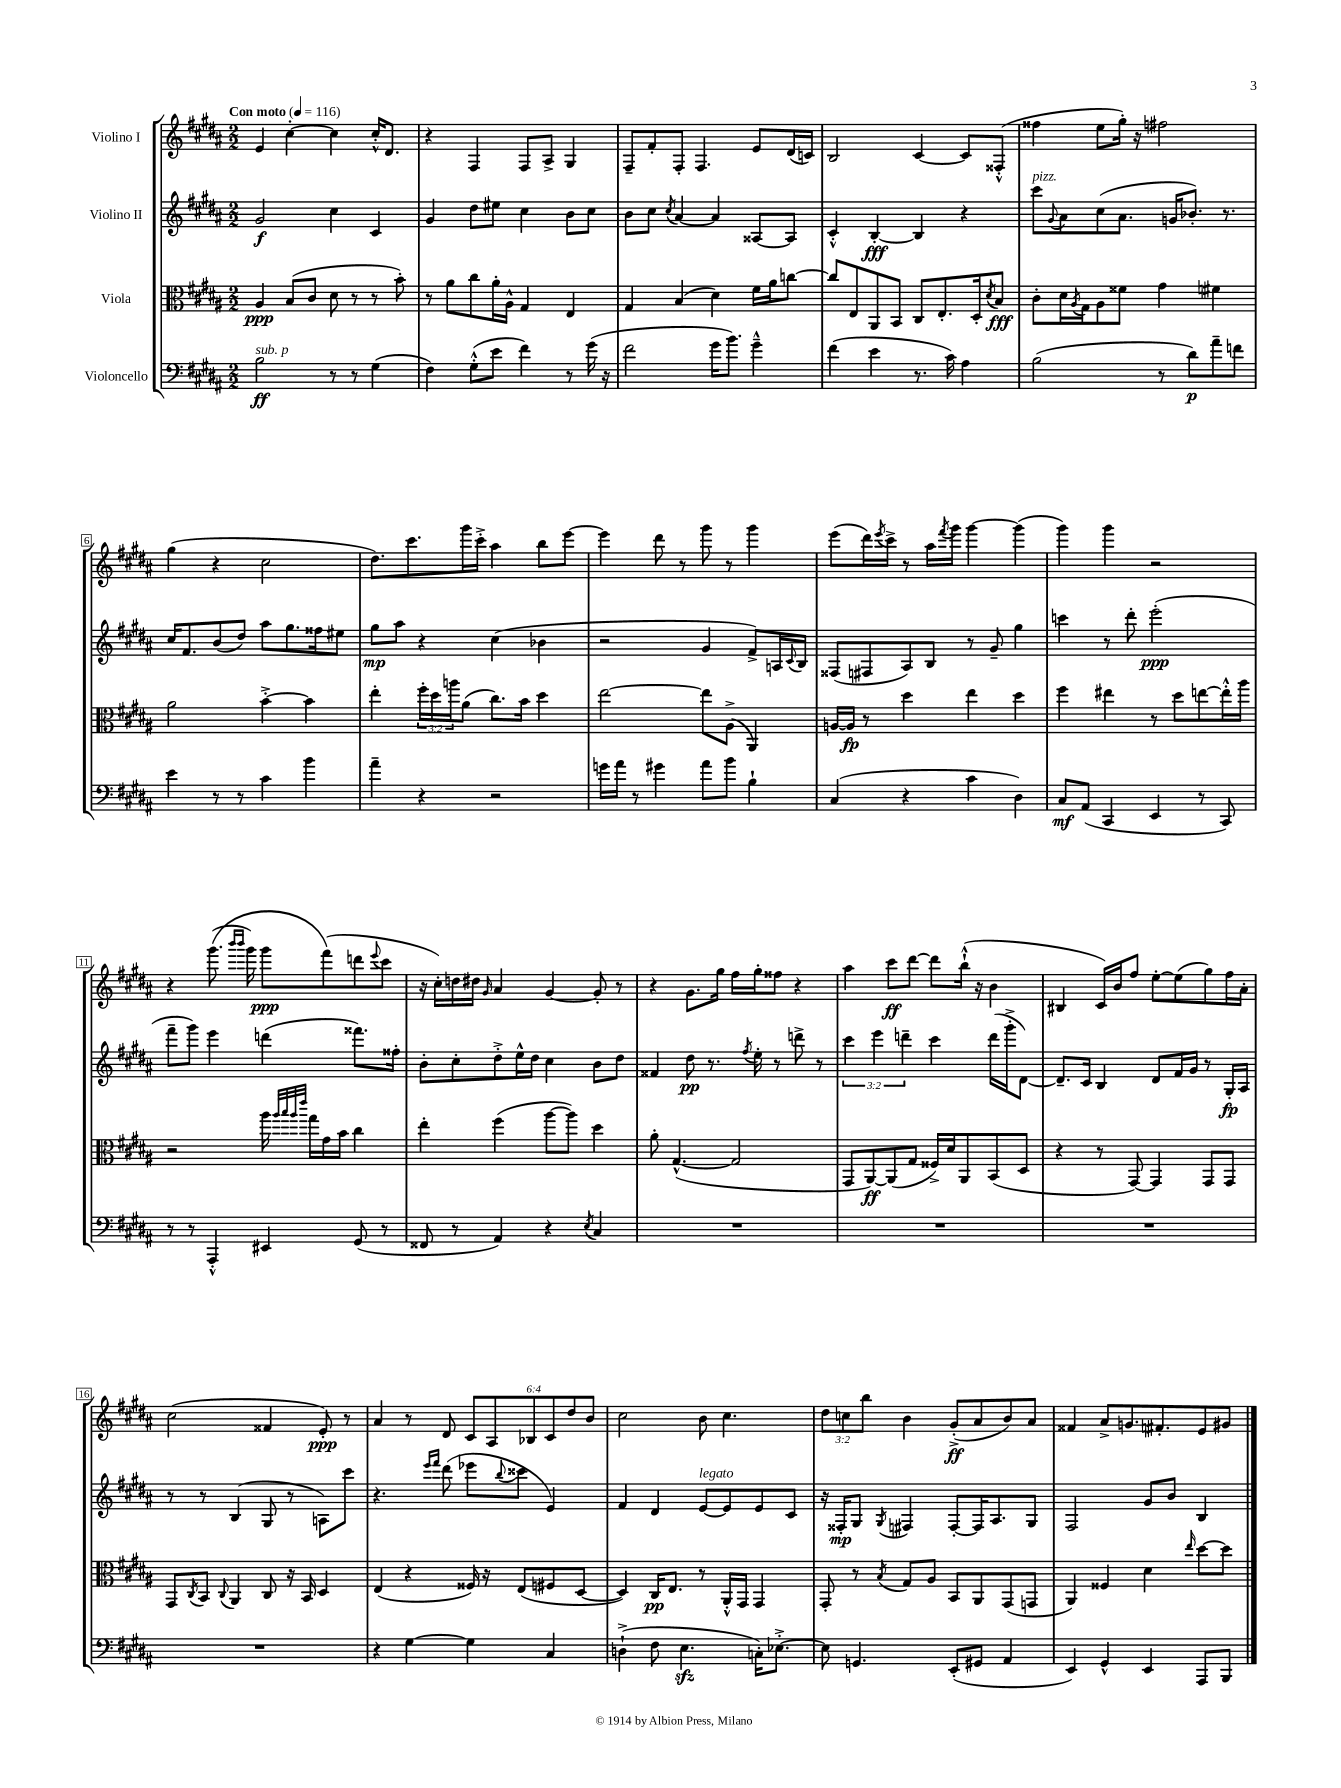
<<
\new StaffGroup <<
\new Staff = "s0" \with { instrumentName = "Violino I" } {
    \clef treble \key b \major \numericTimeSignature \time 2/2 \override Staff.TupletNumber.text = #tuplet-number::calc-fraction-text \tempo "Con moto" 4 = 116
    e'4 cis''4~-. cis''4 cis''16-.-^ dis'8. |
    r4 fis4 fis8 ais8-> gis4 |
    fis8-- fis'8-. fis8-. fis4. e'8 dis'16( c'16) |
    b2 cis'4~ cis'8 fisis8-.-^( |
    fisis''4 e''8 gis''16-.) r16 fis''2 |
    gis''4( r4 cis''2 |
    dis''8.) cis'''8. gis'''16 cis'''16-.-> ais''4 b''8 e'''8~ |
    e'''4 dis'''8 r8 gis'''8 r8 gis'''4 |
    e'''8( dis'''16) \acciaccatura { e'''8 } cis'''16-> r8 ais''16 \acciaccatura { fis'''8 } gis'''16 gis'''4~ gis'''4( |
    gis'''4) gis'''4 r2 |
    r4 gis'''8.(\( \grace { b'''16 b'''16 } gis'''16) gis'''8\ppp fis'''8(\) d'''8 \appoggiatura { e'''8 } cis'''8 |
    r16 cis''16-.) d''16 dis''16 \grace { gis'16 } ais'4 gis'4~ gis'8-. r8 |
    r4 gis'8. gis''16 fis''16 gis''16-. fisis''8 r4 |
    ais''4 cis'''8\ff dis'''8~ dis'''8 b''16-!-^( r16 b'4 |
    bis4 cis'16) b'16 fis''8 e''8~-. e''8( gis''8) fis''16 ais'16-. |
    cis''2( fisis'4 e'8-.\ppp) r8 |
    ais'4 r8 dis'8 \tuplet 6/4 { cis'8 ais8 bes8 cis'8 dis''8 b'8 } |
    cis''2 b'8 cis''4. |
    \tuplet 3/2 { dis''8 c''8 b''8 } b'4 gis'8-.->\ff( ais'8 b'8) ais'8 |
    fisis'4 ais'8-> g'8. fis'8.-. e'8 gis'8 \bar "|." |
}
\new Staff = "s1" \with { instrumentName = "Violino II" } {
    \clef treble \key b \major \numericTimeSignature \time 2/2 \override Staff.TupletNumber.text = #tuplet-number::calc-fraction-text
    gis'2\f cis''4 cis'4 |
    gis'4 dis''8 eis''8 cis''4 b'8 cis''8 |
    b'8 cis''8 \acciaccatura { cis''8 } ais'4~ ais'4 aisis8~ aisis8 |
    cis'4-.-^ b4~-.\fff b4 r4 |
    cis'''8^\markup { \italic "pizz." } \appoggiatura { gis'8 } ais'8 cis''8( ais'8. g'16 bes'8.-.) r8. |
    cis''16 fis'8. b'8( dis''8) ais''8 gis''8. fisis''16 eis''8 |
    gis''8\mp ais''8 r4 cis''4( bes'4 |
    r2 gis'4 fis'8->) a16 \appoggiatura { cis'8 } b16 |
    fisis8( fis8 ais8) b8 r8 gis'8-- gis''4 |
    c'''4 r8 dis'''8-. e'''2-.\ppp( |
    fis'''8-- gis'''8) e'''4 d'''4( fisis'''8.) fisis''16-. |
    b'8-. cis''8-. dis''8-.-> e''16-^ dis''16 cis''4 b'8 dis''8 |
    fisis'4 dis''8\pp r8. \acciaccatura { fis''8 } e''16-. r8 d'''8-> r8 |
    \tuplet 3/2 { cis'''4 e'''4 d'''4-- } cis'''4 d'''16( gis'''16-.-> dis'8~) |
    dis'8.-- cis'16 b4 dis'8 fis'16 gis'16 r8 gis16-.\fp ais16 |
    r8 r8 b4( gis8 r8 a8) cis'''8 |
    r4. \grace { e'''16 fis'''16 } dis'''8( ees'''8 \appoggiatura { b''8 } cisis'''8 e'4) |
    fis'4 dis'4 e'8~^\markup { \italic "legato" } e'8 e'8 cis'8 |
    r16 fisis16-.\mp gis8 \acciaccatura { gis8 } fis4 fis8~-. fis16 ais8. gis8 |
    fis2 gis'8 b'8 b4 \bar "|." |
}
\new Staff = "s2" \with { instrumentName = "Viola" } {
    \clef alto \key b \major \numericTimeSignature \time 2/2 \override Staff.TupletNumber.text = #tuplet-number::calc-fraction-text
    ais4\ppp b8( cis'8 dis'8 r8 r8 b'8-.) |
    r8 ais'8 cis''8 ais'16-. ais16-^ gis4 e4 |
    gis4 b4( dis'4) fis'16 ais'16 c''8~ |
    c''8 e8 ais,8 b,8 cis8 e8.-. dis16-. \acciaccatura { dis'8 } b8\fff |
    cis'8-. dis'16 \acciaccatura { ais8 } gis16 ais8 fisis'8 gis'4 fis'4 |
    ais'2 b'4~-.-> b'4 |
    e''4-. \tuplet 3/2 { fis''16-. dis''16 a''16 } ais'8( cis''8.) b'16 dis''4 |
    e''2~ e''8 ais8->( ais,4) |
    a16~ a16\fp r8 dis''4 e''4 dis''4 |
    fis''4 eis''4 r8 dis''8 e''8~ e''16-.-^ ais''16 |
    r2 ais''16 \grace { ais''32 b''32 ais''32 e'''32 } gis''16 gis'16 b'16 cis''4 |
    e''4-. fis''4( ais''8~ ais''8) dis''4 |
    ais'8-. gis4.~-^( gis2 |
    gis,8 ais,8~\ff) ais,8( gis8 fisis16->) dis'16 ais,8 b,8( dis8 |
    r4 r8 gis,8~) gis,4 gis,8 gis,8 |
    gis,8 \acciaccatura { cis8 } b,8 \appoggiatura { cis8 } ais,4 cis8 r16 b,16 dis4 |
    e4( r4 fisis16) r16 e8( fis8 dis8~ |
    dis4) cis16\pp e8. r8 ais,16-.-^ gis,16 gis,4 |
    gis,8-. r8 \acciaccatura { b8 } gis8 ais8 b,8 ais,8 gis,8( g,8 |
    ais,4) fisis4 dis'4 \grace { e''16 } dis''8~ dis''8 \bar "|." |
}
\new Staff = "s3" \with { instrumentName = "Violoncello" } {
    \clef bass \key b \major \numericTimeSignature \time 2/2
    b2\ff^\markup { \italic "sub. p" } r8 r8 gis4( |
    fis4) gis8-.-^( e'8 fis'4) r8 gis'16( r16 |
    fis'2 gis'16 b'8.) gis'4---^ |
    fis'4( e'4 r8. cis'16) ais4 |
    b2( r8 dis'8\p) ais'8-- f'8 |
    e'4 r8 r8 cis'4 b'4 |
    ais'4-- r4 r2 |
    g'16 ais'16 r8 gis'4 ais'8 b'8 b4-! |
    cis4( r4 cis'4 dis4) |
    cis8\mf ais,8( cis,4 e,4 r8 cis,8) |
    r8 r8 ais,,4-.-^ eis,4 gis,8( r8 |
    fisis,8 r8 ais,4) r4 \acciaccatura { e8 } cis4 |
    R1 |
    R1 |
    R1 |
    R1 |
    r4 gis4~ gis4 cis4 |
    d4-!->( fis8 e4.\sfz c16-.) ees8.~-.-> |
    ees8 g,4. e,8-.( gis,8 ais,4 |
    e,4) gis,4-^ e,4 ais,,8 b,,8 \bar "|." |
}
>>
>>
\layout { \context { \Score \override BarNumber.stencil = #(make-stencil-boxer 0.1 0.3 ly:text-interface::print) } }
